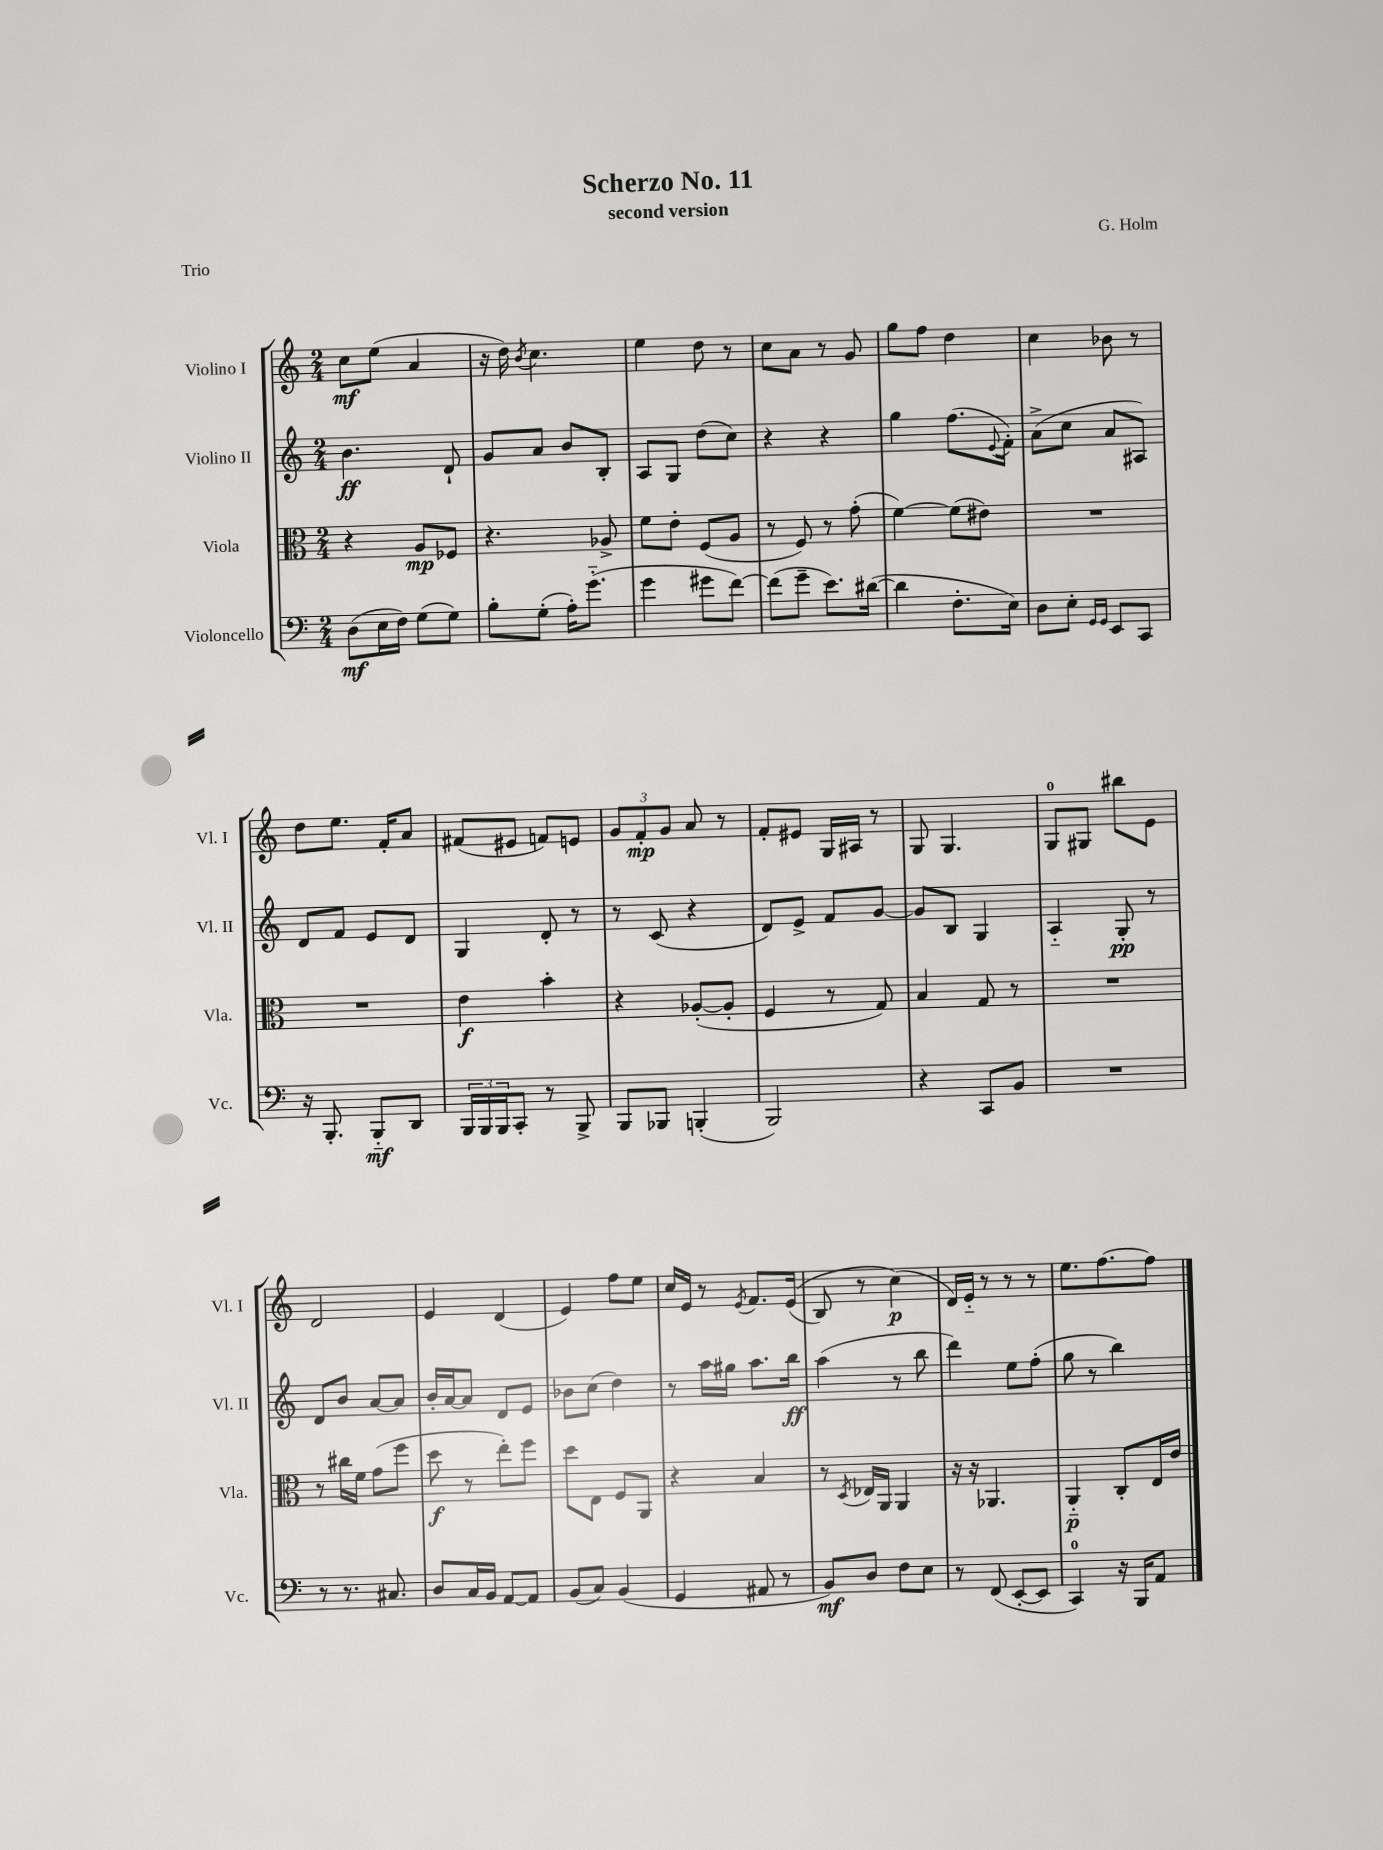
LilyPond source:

\header { title = "Scherzo No. 11" composer = "G. Holm" subtitle = "second version" piece = "Trio" }
<<
\new StaffGroup <<
\new Staff = "s0" \with { instrumentName = "Violino I" shortInstrumentName = "Vl. I" } {
    \clef treble \key c \major \numericTimeSignature \time 2/4
    c''8\mf e''8( a'4 |
    r16 d''16) \acciaccatura { b'8 } c''4. |
    e''4 d''8 r8 |
    c''8 a'8 r8 g'8 |
    g''8 f''8 d''4 |
    c''4 bes'8 r8 |
    d''8 e''8. f'16-. a'8 |
    fis'8( eis'8 f'8) e'8 |
    \tuplet 3/2 { g'8 f'8-.\mp g'8 } a'8 r8 |
    f'8-. eis'8 g16 ais16 r8 |
    g8 g4. |
    g8-0 gis8 bis''8 e'8 |
    d'2 |
    e'4 d'4( |
    e'4) f''8 e''8 |
    c''16 e'16 r8 \acciaccatura { e'8 } f'8. e'16(\( |
    b8) r8 c''4\p(\) |
    d'16) e'16-_ r8 r8 r8 |
    e''8. f''8.~ f''8 \bar "|." |
}
\new Staff = "s1" \with { instrumentName = "Violino II" shortInstrumentName = "Vl. II" } {
    \clef treble \key c \major \numericTimeSignature \time 2/4
    b'4.\ff d'8-! |
    g'8 a'8 b'8 b8-. |
    a8 g8 d''8( c''8) |
    r4 r4 |
    g''4 f''8.( \appoggiatura { e'8 } f'16-.) |
    a'8->( c''8 a'8 ais8) |
    d'8 f'8 e'8 d'8 |
    g4 d'8-. r8 |
    r8 c'8( r4 |
    d'8) e'8-> f'8 g'8~ |
    g'8 b8 g4 |
    a4-_ g8-.\pp r8 |
    d'8 b'8 a'8~ a'8 |
    b'16-. a'16~ a'8 d'8 e'8 |
    bes'8 c''8( d''4) |
    r8 a''16 gis''16 a''8. b''16\ff |
    a''4( r8 b''8 |
    d'''4) e''8 f''8-.( |
    g''8 r8 b''4) \bar "|." |
}
\new Staff = "s2" \with { instrumentName = "Viola" shortInstrumentName = "Vla." } {
    \clef alto \key c \major \numericTimeSignature \time 2/4
    r4 a8\mp fes8 |
    r4. aes8-> |
    f'8 e'8-. f8( a8 |
    r8 f8) r8 g'8-.( |
    f'4~) f'8( eis'8) |
    R2 |
    R2 |
    e'4\f b'4-. |
    r4 aes8~-.( aes8-. |
    f4 r8 g8) |
    b4 g8 r8 |
    R2 |
    r8 cis''16 f'16 g'8( f''8 |
    d''8\f r8 e''8-.) f''8 |
    d''8 e8 f8 a,8 |
    r4 b4 |
    r8 \acciaccatura { d8 } ees16 a,16 a,4 |
    r16 r16 aes,4. |
    a,4-_\p c8-. e16 e'16 \bar "|." |
}
\new Staff = "s3" \with { instrumentName = "Violoncello" shortInstrumentName = "Vc." } {
    \clef bass \key c \major \numericTimeSignature \time 2/4
    d8\mf( e16 f16) g8( g8) |
    b8-. g8-.( a16-.) g'8.-_( |
    g'4 gis'8 f'8~) |
    f'8( g'8-- e'8.) dis'16~( |
    dis'4 f8.-. e16) |
    d8 e8-. \grace { g,16 g,16 } e,8 c,8 |
    r16 b,,8.-. b,,8-_\mf d,8 |
    \tuplet 3/2 { b,,16 b,,16 b,,16 } c,8-. r8 b,,8-> |
    b,,8 bes,,8 b,,4-.( |
    b,,2) |
    r4 c,8 b,8 |
    R2 |
    r8 r8. cis8. |
    d8 c16 b,16 a,8~ a,8 |
    b,8( c8) b,4( |
    g,4 ais,8 r8 |
    b,8\mf) d8 f8 e8 |
    r8 f,8( e,8~-. e,8 |
    c,4-0) r16 b,,16 a,8 \bar "|." |
}
>>
>>
\layout { \context { \Score \remove "Bar_number_engraver" } }
